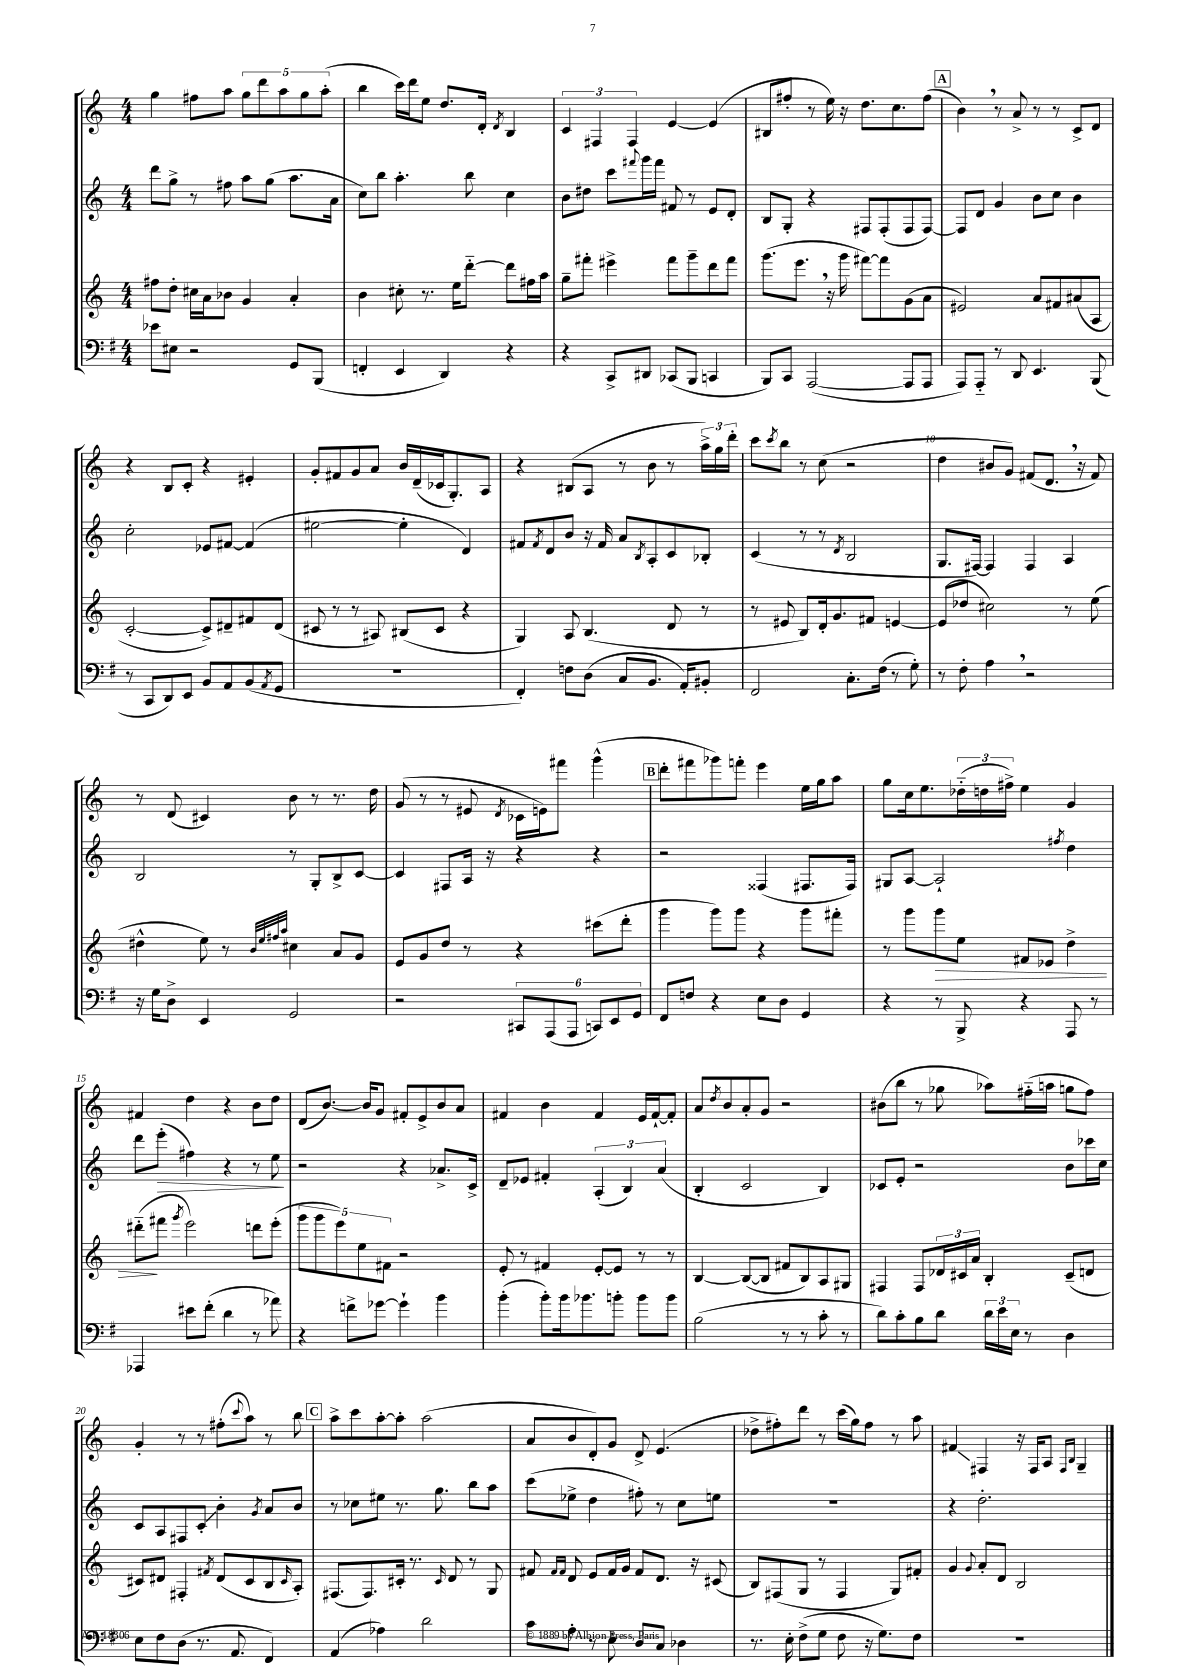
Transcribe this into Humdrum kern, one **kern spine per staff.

**kern	**kern	**kern	**kern
*staff4	*staff3	*staff2	*staff1
*clefF4	*clefG2	*clefG2	*clefG2
*k[f#]	*k[]	*k[]	*k[]
*M4/4	*M4/4	*M4/4	*M4/4
8e-	8ff#	8ddd	4gg
8E#	8dd'	8gg^	.
2r	16cc#	8r	8ff#
.	16a	.	.
.	8b-	8ff#	8aa
.	4g	8aa	10gg
.	.	.	10ddd
.	.	(8gg	.
.	.	.	10aa
8GG	4a'	8.aa	.
.	.	.	10gg
(8BBB	.	.	.
.	.	.	(10aa'
.	.	16a	.
=	=	=	=
4FF'	4b	8cc)	4bb
.	.	8bb	.
4EE	8cc#'	4.aa'	16ccc)
.	.	.	16ddd
.	8.r	.	8ee
4DD)	.	.	8.dd
.	16ee	.	.
.	[8ddd'~	8bb	.
.	.	.	16d'
.	.	.	8qd
4r	8ddd]	4cc	4B
.	16ff#	.	.
.	16aa	.	.
=	=	=	=
4r	8gg~	8b	6c
.	8fff#'	8dd#	.
.	.	.	6F#
8CC^	4eee#^	8ccc	.
.	.	.	6F#
.	.	8qqfff#	.
8DD#	.	16ggg	.
.	.	16fff#	.
(8CC-	8fff#	8f#	[4e
8BBB	8ggg~	8r	.
4CC	8ddd	8e	(4e]
.	8fff#	8d'	.
=	=	=	=
8BBB)	(8.ggg	8B	8B#
8CC	.	8G'	8ff#'
.	8.eee	.	.
([2AAA	.	4r	8r
.	16r	.	16ee)
.	16ggg	.	16r
.	[8fff#)	8F#	8.dd
.	8fff#]	(8F#'	.
.	.	.	8.cc
8AAA]	(8g	8F#	.
8AAA	8a	[8F#)	(8ff#
=	=	=	=
8AAA)	2e#)	8F#]	4b)
8AAA'~	.	8d	.
8r	.	4g	8r
8DD	.	.	8a^
4.EE	8a	8b	8r
.	8f#	8cc	8r
.	(8a#	4b	8c^
(8BBB	8A	.	8d
=	=	=	=
8r	[2c'	2cc'	4r
8CC	.	.	.
8DD)	.	.	8B
8EE	.	.	8c'
8BB	8c^])	8e-	4r
8AA	8d#~	[8f#	.
(8BB	8f#	(4f#]	4e#'
8qAA	.	.	.
8GG	(8d#	.	.
=	=	=	=
1r	8c#	[2ee#	8g'
.	8r	.	8f#
.	8r	.	8g
.	8A#)	.	8a
.	(8B#	4ee#']	16b
.	.	.	(16d~
.	8c#	.	16c-
.	.	.	8.G')
.	4r	4d)	.
.	.	.	8A
=	=	=	=
4FF#')	4G)	8f#	4r
.	.	8qf#	.
.	.	8d	.
8F	8A	8b	(8B#
(8D	(4.B	16r	8A
.	.	16f#	.
8C	.	8a	8r
.	.	8qB	.
8.BB	.	8A'	8b
.	8d	8c	8r
16AA')	.	.	.
8BB#'	8r	8B-'	24aa^)
.	.	.	24gg
.	.	.	24ddd'
=	=	=	=
2FF#	8r	(4c	8ccc
.	.	.	8qccc
.	8e#	.	8bb
.	8B)	8r	8r
.	16d'	8r	(8cc
.	8.g	.	.
.	.	8qd	.
8.C'	.	2B	2r
.	8f#	.	.
(16F#	.	.	.
8r	[4e	.	.
8G')	.	.	.
=	=	=	=
8r	(8e]	8.G	4dd
8F#'	8dd-	.	.
.	.	[16F#)	.
4A	2cc#)	4F#]	8b#
.	.	.	8g)
2r	.	4F#	(8f#
.	.	.	8.d
.	8r	4A	.
.	.	.	16r
.	(8ee	.	8f#)
=	=	=	=
16r	4dd#^^	2B	8r
16G	.	.	.
8D^	.	.	(8d
4EE	8ee)	.	4c#)
.	8r	.	.
.	32qqb	.	.
.	32qqee	.	.
.	32qqff#	.	.
.	32qqaa	.	.
2GG	4cc#	8r	8b
.	.	8G'	8r
.	8a	8B^	8.r
.	8g	[8c	.
.	.	.	16dd
=	=	=	=
2r	8e	4c]	(8g
.	8g	.	8r
.	8dd	8F#	8r
.	8r	16A	8e#
.	.	16r	.
.	.	.	8qd
12CC#	4r	4r	16c-
.	.	.	16e)
(12AAA	.	.	.
.	.	.	8fff#
12AAA	.	.	.
12CC)	(8ccc#	4r	(4ggg^^
12EE	.	.	.
.	8ddd'	.	.
12GG	.	.	.
=	=	=	=
8FF#	4ggg	2r	8ddd'
8F	.	.	8fff#
4r	8ggg)	.	8ggg-)
.	8ggg	.	8fff'
8E	4r	(4F##	4eee
8D	.	.	.
4GG	8ggg	8.F#	16ee
.	.	.	16gg
.	8fff#'	.	8aa
.	.	16F#)	.
=	=	=	=
4r	8r	8G#	8gg
.	8ggg	[8A	16cc
.	.	.	8.ee
8r	8ggg	2A`]	.
8BBB^	8ee	.	(24dd-'~
.	.	.	24dd
.	.	.	24ff#^)
4r	8f#	.	4ee
.	8e-	.	.
.	.	8qff#	.
8AAA	4dd^	4dd	4g
8r	.	.	.
=	=	=	=
4AAA-	(8ddd#'~	8ddd	4f#
.	8fff#	(8eee'	.
.	8qggg	.	.
8e#	2eee)	4ff#)	4dd
(8f#'	.	.	.
4d	.	4r	4r
8r	8ddd	8r	8b
8a-)	(8eee'	8ee	8dd
=	=	=	=
4r	10ggg	2r	(8d
.	10ggg	.	.
.	.	.	[8.b)
.	10eee)	.	.
8f^	.	.	.
.	10ee	.	.
.	.	.	16b]
[8g-	.	.	8g
.	10f#	.	.
4g-`]	2r	4r	8f#'
.	.	.	8e^
4b	.	8.a-^	8b
.	.	.	8a
.	.	16c^	.
=	=	=	=
(4b'	8e'	8d~	4f#
.	8r	8e-	.
8b')	4f#	4f#'	4b
16b	.	.	.
8.b-	.	.	.
.	[8e'	(6A'	4f#
8b'	8e]	.	.
.	.	6B)	.
8b	8r	.	16e
.	.	.	[16f#`
.	.	(6a	.
8b	8r	.	8f#']
=	=	=	=
(2B	[4B	4B'	8a
.	.	.	8qdd
.	.	.	8b
.	(8B_	2c	8a'
.	8B]	.	8g
8r	8f#	.	2r
8r	8B)	.	.
8c'	8A	4B)	.
8r	8G#	.	.
=	=	=	=
8d)	4F#	8c-	(8b#
8c'	.	8e'	8bb
8B	8F#	2r	8r
8d	24d-	.	8gg-
.	24c#	.	.
.	24a	.	.
24d	4B'	.	8aa-)
24e	.	.	.
24E	.	.	.
8r	.	.	(16ff#'~
.	.	.	16aa
4D	(8c#~	8b	8gg
.	8d	16ccc-	8ff#)
.	.	16cc	.
=	=	=	=
8E	8c#)	8c	4g'
8F#	8d#	8A	.
(8D	4F#'	8F#	8r
8.r	.	8c'	8r
.	8qf#	.	.
.	(8d#	4b'	(8ff#'
8.AA	.	.	.
.	.	.	8qqccc
.	8c#	.	8aa)
.	.	8qg	.
4FF#)	8B	8a	8r
.	16qqc#	.	.
.	8A')	8b	8bb
=	=	=	=
(4AA	(8.F#	8r	8aa^
.	.	8cc-	8ccc
.	8.F#)	.	.
4A-)	.	8ee#	[8aa'
.	16c#'	8.r	8aa']
.	8.r	.	.
2d	.	.	(2aa
.	.	8.gg	.
.	16qqc#	.	.
.	8d	.	.
.	8r	8bb	.
.	8G	8aa	.
=	=	=	=
8c	8f#	(8ccc	8a
.	16qqf#	.	.
.	16qqf#	.	.
8A'	8d	8ee-^	8b
8r	8e	4dd	8d')
8E'	16f#	.	8g
.	16g	.	.
8D	8f#	8ff#')	8d^
8C	8.d	8r	(4.e
4D-	.	8cc	.
.	16r	.	.
.	(8c#	8ee	.
=	=	=	=
8.r	8B)	1r	8dd-^
.	(8F#	.	8ff#')
16E'	.	.	.
(8F#^	8G	.	8ddd
8G	8r	.	8r
8F#	4F#	.	(16ccc
.	.	.	16gg)
16r	.	.	8ff#
8.G)	.	.	.
.	8G)	.	8r
8F#	8f#'	.	8aa
=	=	=	=
1r	4g	4r	4f#
.	8qqg	.	.
.	8a'	2.dd'	4F#
.	8d	.	.
.	2B	.	16r
.	.	.	16F#
.	.	.	8A
.	.	.	16qqF#
.	.	.	16qqB
.	.	.	4G~
==	==	==	==
*-	*-	*-	*-
